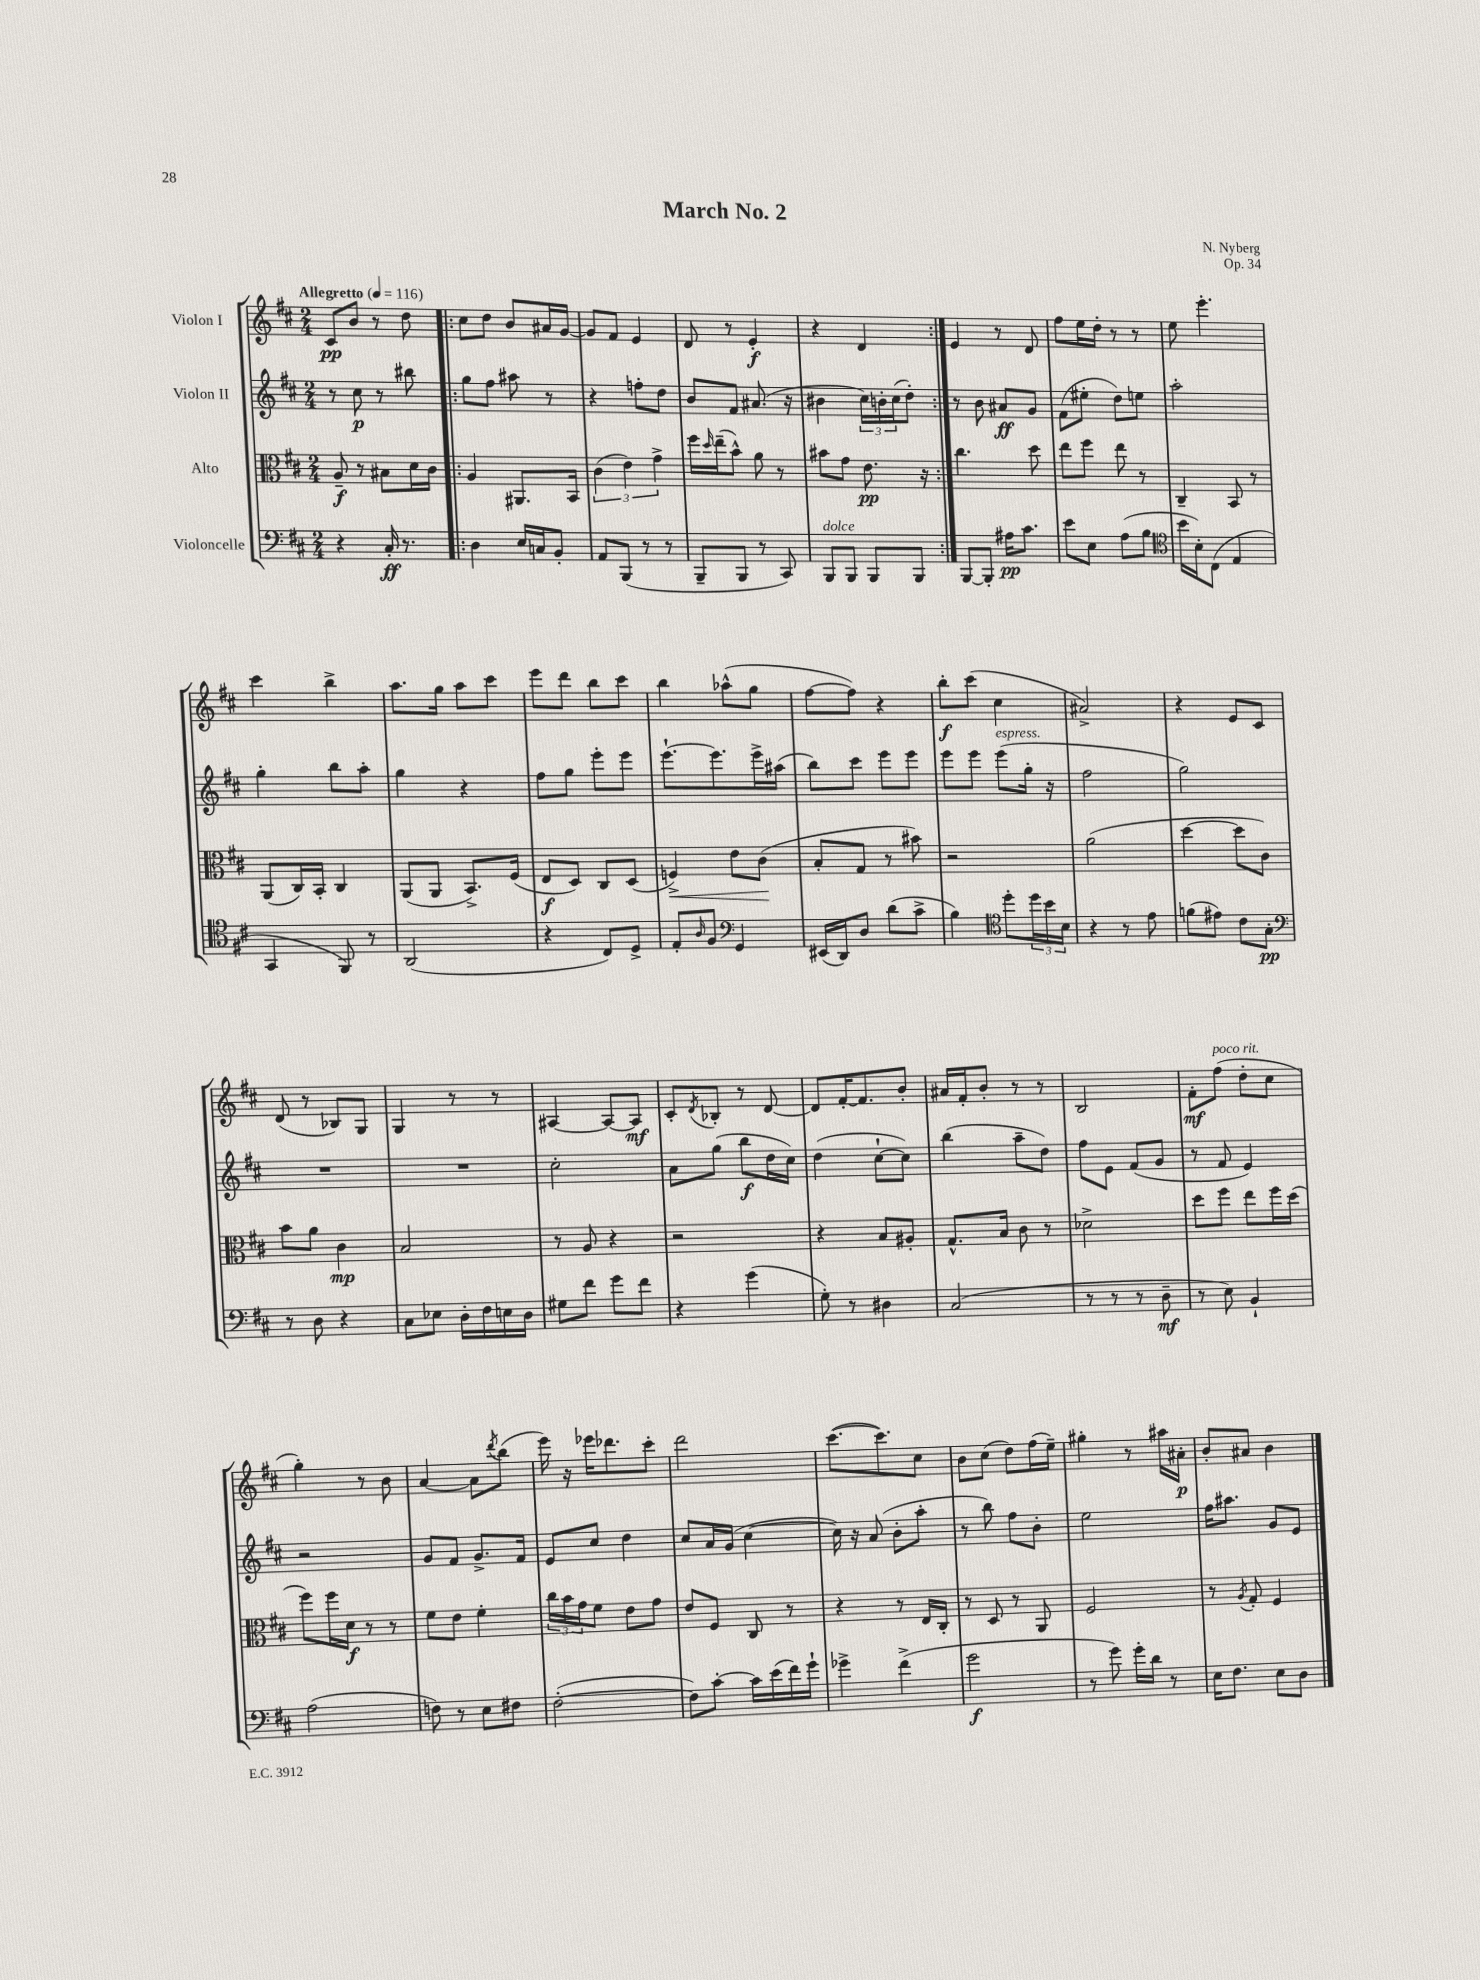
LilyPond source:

\header { title = "March No. 2" composer = "N. Nyberg" opus = "Op. 34" }
<<
\new StaffGroup <<
\new Staff = "s0" \with { instrumentName = "Violon I" } {
    \clef treble \key d \major \numericTimeSignature \time 2/4 \tempo "Allegretto" 4 = 116
    cis'8\pp b'8 r8 d''8 |
    \repeat volta 2 { cis''8 d''8 b'8 ais'16 g'16~ |
    g'8 fis'8 e'4 |
    d'8 r8 e'4-.\f |
    r4 d'4 | }
    e'4 r8 d'8 |
    fis''8 e''16 d''16-. r8 r8 |
    e''8 e'''4.-. |
    cis'''4 b''4-> |
    a''8. g''16 a''8 cis'''8 |
    e'''8 d'''8 b''8 cis'''8 |
    b''4 aes''8-^( g''8 |
    fis''8~ fis''8) r4 |
    b''8-.\f cis'''8( cis''4 |
    ais'2->) |
    r4 e'8 cis'8 |
    d'8( r8 bes8) g8 |
    g4 r8 r8 |
    ais4~ ais8~ ais8\mf |
    cis'8-. \acciaccatura { d'8 } bes8-. r8 d'8~ |
    d'8 fis'16~-. fis'8. b'8-. |
    ais'16 fis'16-. b'8-. r8 r8 |
    b2 |
    fis'8-.\mf fis''8^\markup { \italic "poco rit." }( d''8-. cis''8 |
    g''4-.) r8 b'8 |
    a'4~ a'8 \acciaccatura { d'''8 } b''8( |
    e'''16) r16 ees'''16 des'''8. cis'''8-. |
    d'''2 |
    cis'''8.~( cis'''8.) cis''8 |
    b'8 cis''8( d''8) fis''16( e''16--) |
    gis''4-. r8 ais''16 ais'16-.\p |
    b'8-. ais'8 b'4 \bar "|." |
}
\new Staff = "s1" \with { instrumentName = "Violon II" } {
    \clef treble \key d \major \numericTimeSignature \time 2/4
    r8 cis''8\p r8 bis''8 |
    \repeat volta 2 { g''8 fis''8 ais''8 r8 |
    r4 f''8-. d''8 |
    b'8 fis'8 ais'8.( r16 |
    bis'4 \tuplet 3/2 { cis''16) b'16-. cis''16( } d''8-.) | }
    r8 b'8 ais'8\ff g'8 |
    fis'8( eis''8-. d''8) e''8 |
    a''2-. |
    g''4-. b''8 a''8-. |
    g''4 r4 |
    fis''8 g''8 e'''8-. e'''8 |
    e'''8.~-! e'''8. e'''16-> ais''16( |
    b''8) cis'''8 e'''8 e'''8 |
    e'''8 e'''8 e'''8^\markup { \italic "espress." }( g''16-. r16 |
    fis''2 |
    g''2) |
    R2 |
    R2 |
    cis''2-. |
    a'8 g''8( b''8\f d''16 cis''16) |
    d''4( cis''8~-! cis''8) |
    b''4( a''8-- d''8) |
    fis''8 e'8 fis'8( g'8 |
    r8 fis'8 e'4) |
    r2 |
    g'8 fis'8 g'8.-> fis'16 |
    e'8 cis''8 d''4 |
    cis''8 a'16 g'16( cis''4~ |
    cis''16) r16 a'8( b'8-. a''8-. |
    r8 b''8) fis''8 b'8-. |
    e''2 |
    fis''16 ais''8. g'8 e'8 \bar "|." |
}
\new Staff = "s2" \with { instrumentName = "Alto" } {
    \clef alto \key d \major \numericTimeSignature \time 2/4
    a8--\f r8 bis8 d'16 cis'16 |
    \repeat volta 2 { a4 ais,8. b,16 |
    \tuplet 3/2 { cis'4( e'4) g'4-> } |
    fis''16 \grace { d''16 } e''16--( b'8-^) a'8 r8 |
    bis'8 g'8 e'8.\pp r16 | }
    cis''4. d''8 |
    e''8 fis''8 e''8 r8 |
    cis4-- b,8 r8 |
    a,8( cis16) b,16-. cis4 |
    a,8( a,8 b,8.->) fis16( |
    e8\f d8) cis8 d8( |
    f4->\<) e'8 cis'8\!( |
    b8-. g8 r8 bis'8) |
    r2 |
    a'2( |
    d''4~ d''8 cis'8) |
    b'8 a'8 cis'4\mp |
    b2 |
    r8 a8 r4 |
    r2 |
    r4 b8 ais8-. |
    g8.-^ b16 cis'8 r8 |
    des'2-> |
    d''8 fis''8 e''8 fis''16 d''16( |
    fis''8) fis''16 d'16\f r8 r8 |
    fis'8 e'8 fis'4-. |
    \tuplet 3/2 { cis''16 b'16 g'16 } fis'8 e'8 g'8 |
    e'8 fis8 cis8 r8 |
    r4 r8 e16 cis16-. |
    r8 d8 r8 a,8 |
    fis2 |
    r8 \acciaccatura { a8 } g8-. fis4 \bar "|." |
}
\new Staff = "s3" \with { instrumentName = "Violoncelle" } {
    \clef bass \key d \major \numericTimeSignature \time 2/4
    r4 cis16-.\ff r8. |
    \repeat volta 2 { d4 e16 c16 b,8-. |
    a,8 b,,8( r8 r8 |
    b,,8-- b,,8 r8 cis,8) |
    b,,8^\markup { \italic "dolce" } b,,8 b,,8 b,,8 | }
    b,,8~ b,,8-. ais16\pp cis'8. |
    e'8 e8 a8( b8 |
    \clef tenor b'16 b16-.) cis8( e4 |
    g,4 fis,8) r8 |
    a,2( |
    r4 cis8) d8-> |
    e8-. \grace { a16 } fis8 \clef bass g,4 |
    eis,16( d,16) d8 d'8( cis'8-> |
    b4) \clef tenor d''8-. \tuplet 3/2 { d''16 b'16 b16 } |
    r4 r8 e'8 |
    f'8( eis'8) cis'8 g8-.\pp |
    \clef bass r8 d8 r4 |
    cis8 ees8 d16-. fis16 e16 d16 |
    gis8 fis'8 g'8 fis'8 |
    r4 g'4( |
    g8-.) r8 dis4 |
    cis2( |
    r8 r8 r8 d8--\mf |
    r8 e8) b,4-! |
    a2( |
    f8) r8 e8 fis8 |
    fis2~-.( |
    fis8) cis'8~-. cis'16 e'16( fis'16) g'16-! |
    ges'4-> fis'4->( |
    g'2\f |
    r8 g'8) g'16-. d'16 r8 |
    e16 fis8. e8 d8 \bar "|." |
}
>>
>>
\layout { \context { \Score \remove "Bar_number_engraver" } }
